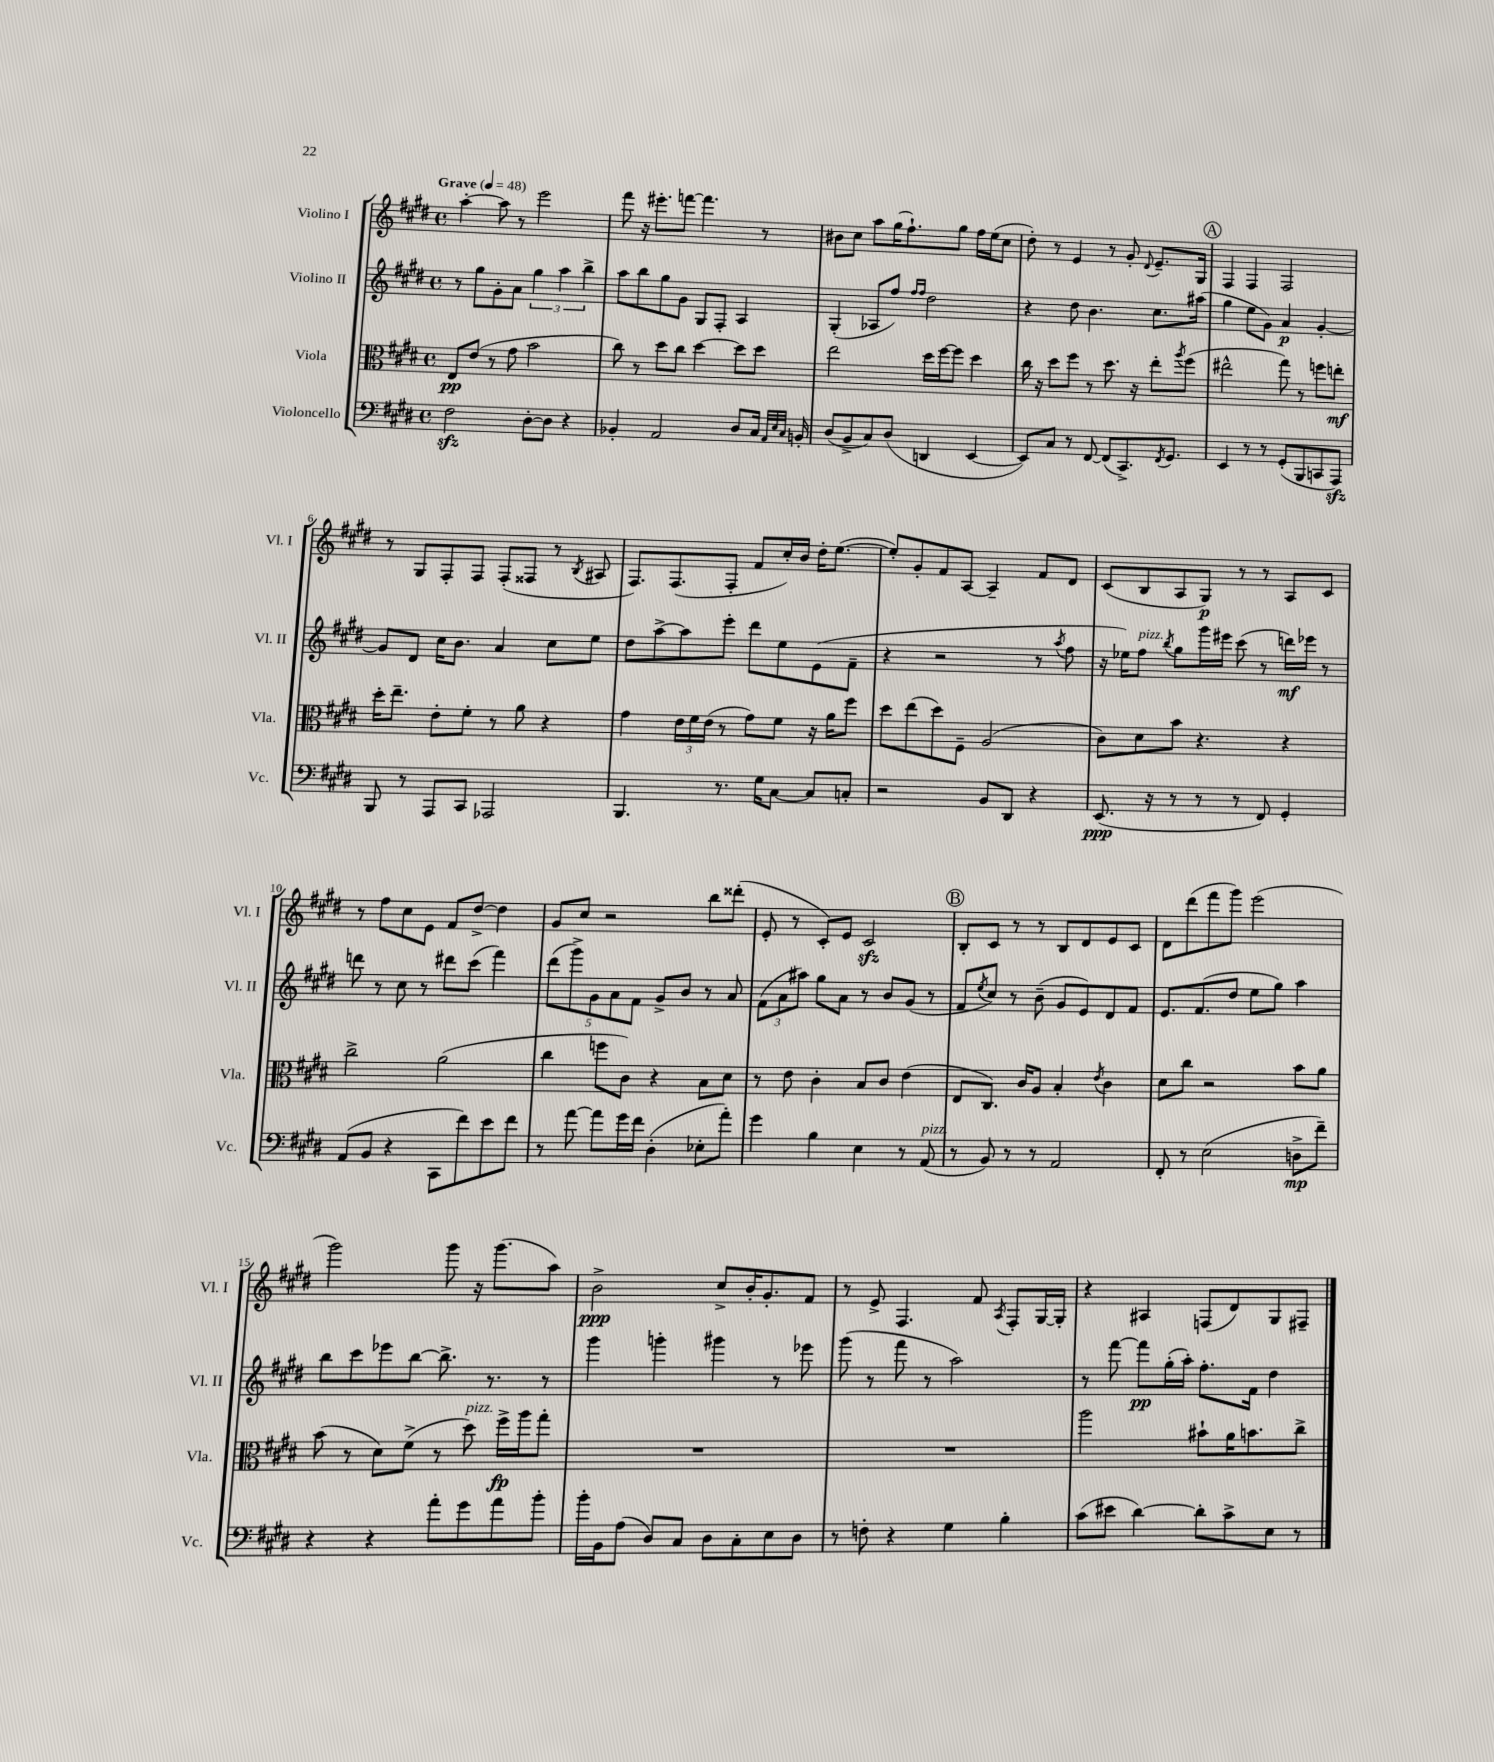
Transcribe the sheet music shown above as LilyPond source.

<<
\new StaffGroup <<
\new Staff = "s0" \with { instrumentName = "Violino I" shortInstrumentName = "Vl. I" } {
    \clef treble \key e \major \defaultTimeSignature \time 4/4 \tempo "Grave" 4 = 48
    a''4~-. a''8 r8 e'''2 |
    fis'''8 r16 eis'''8.-. f'''8~ f'''4. r8 |
    bis'8 cis''8 a''8 gis''16( fis''8.-!) gis''8 fis''16 e''16( cis''8 |
    dis''8-.) r8 e'4 r8 gis'8-. \appoggiatura { dis'8 } e'8.-- gis16 |
    \mark \markup { \circle "A" } fis4 fis4 fis2 |
    r8 gis8 fis8-. fis8 fis8-.( fisis8 r8 \acciaccatura { b8 } ais8 |
    fis8.) fis8.( fis8-. fis'8 cis''16-.) b'16 dis''16-. e''8.~( |
    e''8-.) gis'8-. fis'8 a8~ a4-- fis'8 dis'8 |
    cis'8( b8 a8 gis8\p) r8 r8 a8 cis'8 |
    r8 fis''8 cis''8 e'8 fis'8 dis''8~-> dis''4 |
    gis'8 cis''8 r2 b''8 disis'''8-.( |
    e'8-. r8 cis'8-.) e'8 cis'2\sfz |
    \mark \markup { \circle "B" } b8-. cis'8 r8 r8 b8 dis'8 e'8 cis'8 |
    dis'8 dis'''8( fis'''8 gis'''8) e'''2( |
    gis'''2) gis'''8 r16 gis'''8.( a''8) |
    b'2->\ppp cis''8-> b'16-. gis'8.-. fis'8 |
    r8 e'8-> fis4. fis'8 \acciaccatura { a8 } fis8-. gis16~ gis16-. |
    r4 ais4 f8( dis'8) gis8 fis8-- \bar "|." |
}
\new Staff = "s1" \with { instrumentName = "Violino II" shortInstrumentName = "Vl. II" } {
    \clef treble \key e \major \defaultTimeSignature \time 4/4
    r8 gis''8 gis'8-. a'8 \tuplet 3/2 { gis''4 a''4 b''4-> } |
    a''8 b''8 gis''8 gis'8 gis8 fis8-. a4 |
    gis4-.( aes8 fis''8) \grace { fis''16 fis''16 } dis''2 |
    r4 dis''8 b'4. cis''8. ais''16( |
    \mark \markup { \circle "A" } gis''4 e''8 gis'8) a'4\p gis'4~-. |
    gis'8 dis'8 cis''16 b'8. a'4 cis''8 e''8 |
    dis''8 a''8~-> a''8 e'''8-. dis'''8 e''8 e'8( fis'8-- |
    r4 r2 r8 \acciaccatura { a''8 } fis''8 |
    r16 ees''16) fis''8^\markup { \italic "pizz." } \acciaccatura { b''8 } gis''8 gis'''16 eis'''16 cis'''8( r8 d'''16\mf) ees'''16 r8 |
    d'''8 r8 cis''8 r8 dis'''8 cis'''8( fis'''4) |
    \tuplet 5/4 { dis'''8( gis'''8->) gis'8 a'8 fis'8 } gis'8-> b'8 r8 a'8 |
    \tuplet 3/2 { fis'8( a'8 ais''8) } gis''8 a'8 r8 b'8 gis'8( r8 |
    \mark \markup { \circle "B" } fis'8 \acciaccatura { e''8 } cis''8) r8 b'8--( gis'8 e'8) dis'8 fis'8 |
    e'8. fis'8.( dis''8 e''8 gis''8) a''4 |
    b''8 cis'''8 ees'''8 b''8~ b''8.-> r8. r8 |
    gis'''4 g'''4-. gis'''4 r8 ees'''8 |
    gis'''8( r8 fis'''8 r8 a''2) |
    r8 fis'''8~ fis'''8\pp gis''16-.( a''16-.) fis''8.-. fis'16 dis''4 \bar "|." |
}
\new Staff = "s2" \with { instrumentName = "Viola" shortInstrumentName = "Vla." } {
    \clef alto \key e \major \defaultTimeSignature \time 4/4
    e8\pp e'8( r8 gis'8 b'2 |
    cis''8) r8 dis''8 cis''8 dis''4~ dis''8 dis''8 |
    e''2 dis''16 fis''16~ fis''8 dis''4 |
    cis''16 r16 dis''8 fis''8 r8 dis''8. r16 e''8-. \acciaccatura { a''8 } fis''8( |
    \mark \markup { \circle "A" } eis''2-^ gis''8) r8 f''8 e''8-.\mf |
    dis''16-. e''8.-- e'8-. fis'8-. r8 a'8 r4 |
    gis'4 \tuplet 3/2 { e'16 fis'16 e'16( } r8 gis'8) fis'8 r16 a'16 fis''8 |
    dis''8 e''8( dis''8) fis8-- a2( |
    cis'8) dis'8 b'8 r4. r4 |
    cis''2-> a'2( |
    cis''4 f''8 cis'8) r4 b8 dis'8 |
    r8 e'8 cis'4-. b8 cis'8 e'4( |
    \mark \markup { \circle "B" } e8 cis8.) cis'16 a8 b4-. \acciaccatura { e'8 } cis'4 |
    dis'8 cis''8 r2 b'8 a'8 |
    b'8( r8 dis'8) fis'8->( r8 dis''8^\markup { \italic "pizz." }) fis''16->\fp a''16 gis''8-. |
    R1 |
    R1 |
    a''2 bis'8-! a'16 b'8. cis''8-> \bar "|." |
}
\new Staff = "s3" \with { instrumentName = "Violoncello" shortInstrumentName = "Vc." } {
    \clef bass \key e \major \defaultTimeSignature \time 4/4
    fis2\sfz dis8~-. dis8 r4 |
    bes,4-. a,2 dis8 cis16 \grace { a,32 e32 cis32 } b,16-. |
    dis8( b,8-> cis8) dis8( d,4 e,4~ |
    e,8) cis8 r8 fis,8~ fis,8( cis,8.->) \acciaccatura { fis,8 } gis,8. |
    \mark \markup { \circle "A" } e,4 r8 r8 gis,8-.( b,,8 c,8 a,,8\sfz) |
    b,,8 r8 a,,8 cis,8 aes,,2 |
    b,,4. r8. gis16 cis8~ cis8 c8-. |
    r2 b,8 dis,8 r4 |
    e,8.\ppp( r16 r8 r8 r8 fis,8) gis,4-. |
    a,8( b,8 r4 cis,8 fis'8) e'8 fis'8 |
    r8 a'8~ a'8 gis'16 fis'16 dis4-.( ees8-. a'8-.) |
    gis'4 b4 e4 r8 a,8^\markup { \italic "pizz." }( |
    \mark \markup { \circle "B" } r8 b,8) r8 r8 a,2 |
    fis,8-. r8 e2( d8->\mp fis'8--) |
    r4 r4 a'8-. gis'8 a'8 b'8-. |
    b'16-. b,16 a8( dis8) cis8 dis8 cis8-. e8 dis8 |
    r8 f8-. r4 gis4 b4-. |
    cis'8( eis'8 dis'4~) dis'8-. cis'8-> e8 r8 \bar "|." |
}
>>
>>
